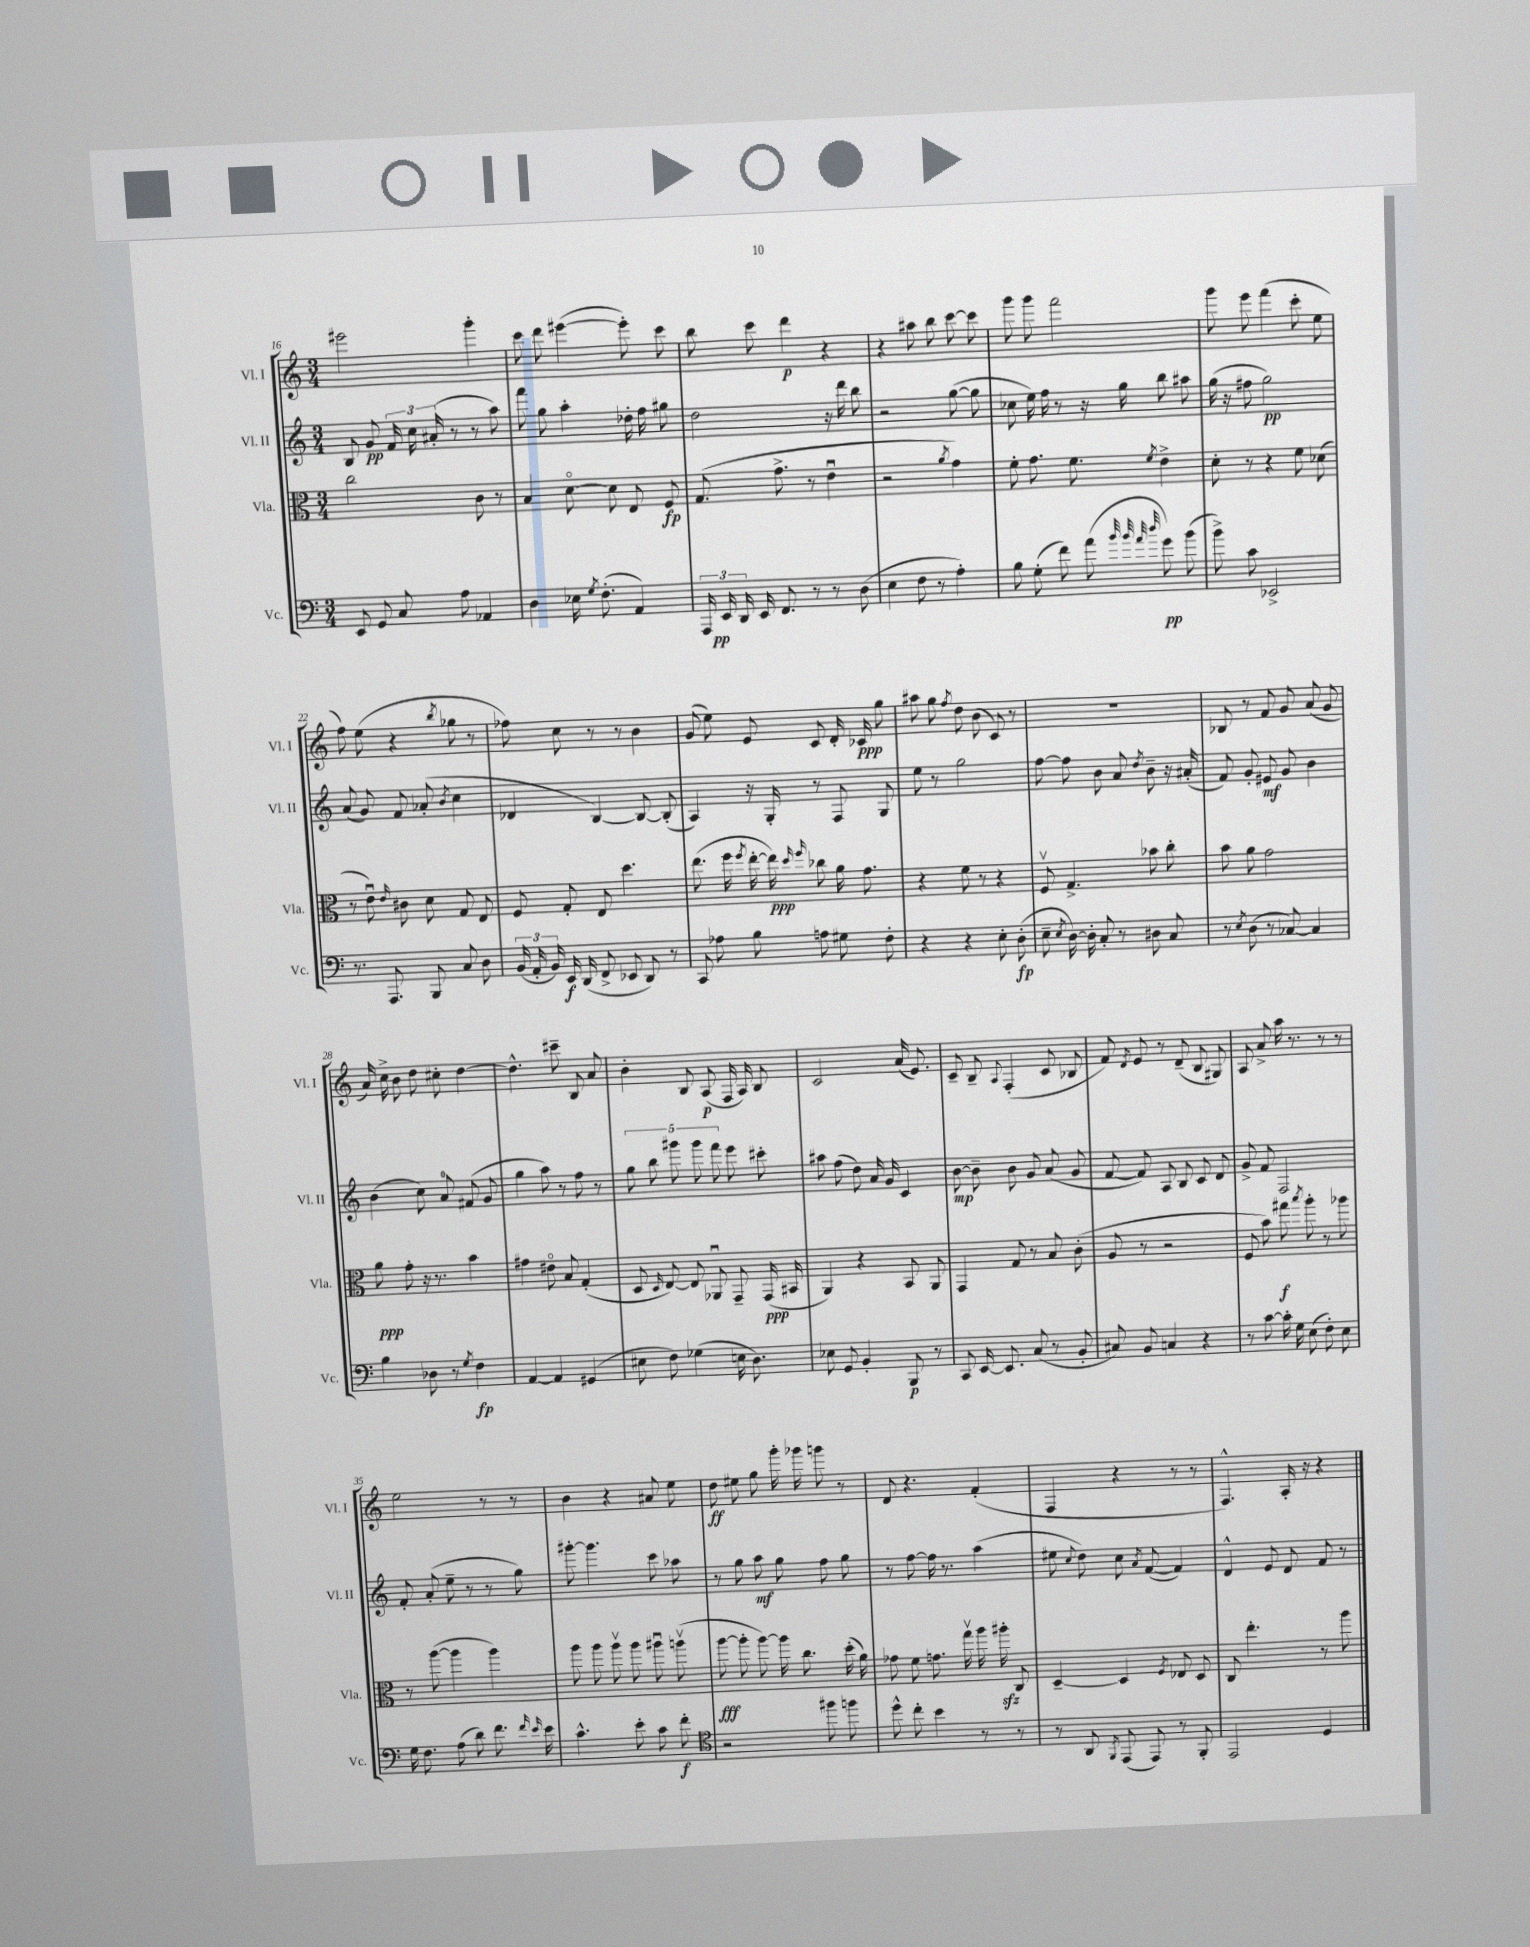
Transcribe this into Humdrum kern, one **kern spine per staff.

**kern	**dynam	**kern	**dynam	**kern	**dynam	**kern	**dynam
*part4	*part4	*part3	*part3	*part2	*part2	*part1	*part1
*staff4	*staff4	*staff3	*staff3	*staff2	*staff2	*staff1	*staff1
*I"Vc.	*	*I"Vla.	*	*I"Vl. II	*	*I"Vl. I	*
*I'Vc.	*	*I'Vla.	*	*I'Vl. II	*	*I'Vl. I	*
*clefF4	*	*clefC3	*	*clefG2	*	*clefG2	*
*k[]	*	*k[]	*	*k[]	*	*k[]	*
*M3/4	*	*M3/4	*	*M3/4	*	*M3/4	*
=16	=16	=16	=16	=16	=16	=16	=16
8EE/	.	2cc\	.	8B/	.	2eee#X\	.
8GG/	.	.	.	8g/	pp	.	.
8C/	.	.	.	24f/	.	.	.
.	.	.	.	24cc\	.	.	.
.	.	.	.	(24a#X'/	.	.	.
8A\	.	.	.	8r	.	.	.
4AA-X/	.	8c\	.	8r	.	4ggg'\	.
.	.	8r	.	8aa\)	.	.	.
=17	=17	=17	=17	=17	=17	=17	=17
4D\	.	4B/	.	8fff\	.	8ccc\	.
.	.	.	.	8gg\	.	8ddd\	.
16E-X\	.	[8d\	.	4aa'\	.	([4eee#X\	.
8qG/	.	.	.	.	.	.	.
(8.F'\	.	.	.	.	.	.	.
.	.	8d\]	.	.	.	.	.
4AA/)	.	8E/	.	16dd-X'\	.	8eee#'\])	.
.	.	.	.	16ff\	.	.	.
.	.	8F/	fp	8gg#X\	.	8ccc\	.
=18	=18	=18	=18	=18	=18	=18	=18
24AAA/	.	(8.G/	.	2dd\	.	8bb\	.
24EE/	pp	.	.	.	.	.	.
24DD/	.	.	.	.	.	.	.
16EE/	.	.	.	.	.	8ccc\	.
8.FF/	.	8.g^\	.	.	.	.	.
.	.	.	.	.	.	4ddd\	p
8r	.	8r	.	.	.	.	.
8r	.	4eu\	.	16r	.	4r	.
.	.	.	.	16ddd\	.	.	.
(8D\	.	.	.	8bb\	.	.	.
=19	=19	=19	=19	=19	=19	=19	=19
4E\	.	2r	.	2r	.	4r	.
8F\	.	.	.	.	.	8aa#X\	.
8r	.	.	.	.	.	8bb\	.
.	.	8qa/	.	.	.	.	.
4A'\)	.	4g\)	.	([8gg\	.	[8ccc\	.
.	.	.	.	8gg\]	.	8ccc\]	.
=20	=20	=20	=20	=20	=20	=20	=20
8B\	.	8f'\	.	8cc-X\	.	8ggg\	.
(8G'\	.	8.g\	.	16ee\)	.	8ggg\	.
.	.	.	.	16ff\	.	.	.
8f\)	.	.	.	8r	.	2fff\	.
.	.	8.f\	.	.	.	.	.
(8a\	.	.	.	16r	.	.	.
.	.	.	.	16gg\	.	.	.
32qqb/	.	.	.	.	.	.	.
32qqb/	.	.	.	.	.	.	.
32qqa/	.	.	.	.	.	.	.
32qqdd/	.	8qf/	.	.	.	.	.
8g\)	pp	4e^\	.	8bb\	.	.	.
(8b\	.	.	.	8aa#X\	.	.	.
=21	=21	=21	=21	=21	=21	=21	=21
8b^\)	.	8d'\	.	(16gg\	.	8ggg\	.
.	.	.	.	16r	.	.	.
8c\	.	8r	.	8ff#X\	.	8eee\	.
2EE-X^/	.	4r	.	2gg\)	pp	(4fff\	.
.	.	8f\	.	.	.	8ccc'\	.
.	.	(8d-X\	.	.	.	8ee\	.
!!LO:LB:g=z
=22	=22	=22	=22	=22	=22	=22	=22
8.r	.	8r	.	(8a/	.	8ff\)	.
.	.	8eu\)	.	8g/)	.	(8ee\	.
8.AAA/	.	.	.	.	.	.	.
.	.	16qqe/	.	.	.	.	.
.	.	8c#X\	.	8f/	.	4r	.
8BBB/	.	8d\	.	(8a-X'/	.	.	.
.	.	.	.	8qb/	.	8qbb/	.
8C/	.	8G/	.	4cc\	.	8gg-X\	.
8D\	.	8E/	.	.	.	8r	.
=23	=23	=23	=23	=23	=23	=23	=23
(24BB/	.	8F/	.	4d-X/	.	8ff-X\)	.
24AA'/	.	.	.	.	.	.	.
24BB/)	.	.	.	.	.	.	.
16EE/	f	8G'/	.	.	.	8cc\	.
(16DD/	.	.	.	.	.	.	.
8FF^/	.	8E/	.	[4B/)	.	8r	.
8EE-X/	.	4.dd\	.	.	.	8r	.
8DD/)	.	.	.	8B/_	.	4b\	.
8r	.	.	.	(8B'/]	.	.	.
=24	=24	=24	=24	=24	=24	=24	=24
8CC/	.	(8.ee\	.	4A/)	.	(8g/	.
8A-X\	.	.	.	.	.	8ee\)	.
.	.	16ff\	.	.	.	.	.
.	.	8qff/	.	.	.	.	.
8B\	.	[16ee'\	.	16r	.	8e/	.
.	.	16ee\])	ppp	16G'/	.	.	.
.	.	16qqdd/	.	.	.	.	.
.	.	16qqff/	.	.	.	.	.
8An\	.	8cc-X\	.	8r	.	8c/	.
8G#X\	.	16a\	.	8F/	.	16d'/	.
.	.	8.g\	.	.	.	16c-X/	ppp
8F'\	.	.	.	8G/	.	8gg\	.
=25	=25	=25	=25	=25	=25	=25	=25
4r	.	4r	.	8ee\	.	8aa#X\	.
.	.	.	.	8r	.	8gg\	.
.	.	.	.	.	.	8qff/	.
4r	.	8f\	.	2gg\	.	8dd\	.
.	.	8r	.	.	.	(8b\	.
8E'\	.	4r	.	.	.	8c/)	.
(8D'\	fp	.	.	.	.	8r	.
=26	=26	=26	=26	=26	=26	=26	=26
8E~\	.	8Fv/	.	[8ff\	.	2.r	.
8qE/	.	.	.	.	.	.	.
[16D\)	.	4.G^/	.	8ff\]	.	.	.
16D'\]	.	.	.	.	.	.	.
8C'/	.	.	.	8b\	.	.	.
8r	.	.	.	8a/	.	.	.
.	.	.	.	8qdd/	.	.	.
8D#X\	.	8b-X\	.	8b~\	.	.	.
8C/	.	8cc'\	.	16r	.	.	.
.	.	.	.	(16a#X'/	.	.	.
=27	=27	=27	=27	=27	=27	=27	=27
8r	.	8b\	.	8f/)	.	8B-X/	.
8qE/	.	.	.	.	.	.	.
(8D\	.	8a\	.	8g'/	.	8r	.
8r	.	2g\	.	8e#X/	mf	8f/	.
[8C-X/)	.	.	.	8g/	.	8g/	.
4C-/]	.	.	.	4b\	.	(8a/	.
.	.	.	.	.	.	8g/	.
!!LO:LB:g=z
=28	=28	=28	=28	=28	=28	=28	=28
4B\	.	8a\	ppp	(4b\	.	16a/)	.
.	.	.	.	.	.	16cc^\	.
.	.	8g'\	.	.	.	8b\	.
8D-X\	.	16r	.	8cc\)	.	8dd\	.
.	.	8.r	.	.	.	.	.
8r	.	.	.	8a/	.	8cc#X'\	.
8qG/	.	.	.	.	.	.	.
4F\	fp	4b\	.	(8f#X/	.	[4dd\	.
.	.	.	.	8g/	.	.	.
=29	=29	=29	=29	=29	=29	=29	=29
[4AA/	.	4g#X\	.	4gg\	.	4.dd^^\]	.
4AA/]	.	8e#X\	.	8aa\)	.	.	.
.	.	8B/	.	8r	.	8ccc#X~\	.
(4GG#X/	.	(4G'/	.	8ff\	.	8B/	.
.	.	.	.	8r	.	8a/	.
=30	=30	=30	=30	=30	=30	=30	=30
8E#X\	.	8D/	.	10gg\	.	4b'\	.
.	.	.	.	10bb\	.	.	.
.	.	16qqD/	.	.	.	.	.
8F\)	.	[8E/)	.	.	.	.	.
.	.	.	.	10ggg#X\	.	.	.
(4G-X\	.	8E/]	.	.	.	8B/	.
.	.	.	.	10ggg#\	.	.	.
.	.	8AA-Xu/	.	.	.	(8A/	p
.	.	.	.	10fff\	.	.	.
16En\	.	8GG~/	.	8eee\	.	16F/	.
8.D\)	.	.	.	.	.	16A/)	.
.	.	(16GG/	ppp	8ccc#X'\	.	8B/	.
.	.	16BB#X/	.	.	.	.	.
=31	=31	=31	=31	=31	=31	=31	=31
8E-X\	.	4AA/)	.	8aa#X\	.	2c/	.
8GG/	.	.	.	(8ff\	.	.	.
4BB'/	.	4r	.	8dd\)	.	.	.
.	.	.	.	16a/	.	.	.
.	.	.	.	16g/	.	.	.
8BBB/	p	8BB/	.	4c/	.	(16a/	.
.	.	.	.	.	.	8.e/)	.
8r	.	8AA/	.	.	.	.	.
=32	=32	=32	=32	=32	=32	=32	=32
8CC/	.	4GG/	.	[8b\	mp	8c~/	.
[16EE/	.	.	.	8b~\]	.	8B~/	.
8.EE/]	.	.	.	.	.	.	.
.	.	.	.	.	.	8qqA/	.
.	.	8G/	.	8b\	.	(4F'/	.
(8C/	.	8r	.	8g/	.	.	.
8r	.	8B/	.	(8a/	.	8c/	.
8BB'/	.	(8c'\	.	8g/	.	8B-X/	.
=33	=33	=33	=33	=33	=33	=33	=33
8C#X/)	.	8A/	.	[8f/	.	8f/)	.
.	.	.	.	.	.	8qd/	.
8BB/	.	8r	.	8f/])	.	8e/	.
4Cn/	.	2r	.	8A/	.	8r	.
.	.	.	.	8B/	.	(8d~/	.
4r	.	.	.	8c/	.	8B/	.
.	.	.	.	8d/	.	8G#X/)	.
=34	=34	=34	=34	=34	=34	=34	=34
8r	.	8F/	.	8g^/	.	8A/	.
[8c\	.	8b\)	.	8f/	.	8a^/	.
16c'\]	.	8gg#X\	f	2F/	.	16aa\	.
16G\	.	.	.	.	.	8.r	.
.	.	8qbb/	.	.	.	.	.
(8E\	.	8aa'\	.	.	.	.	.
8F'\)	.	8r	.	.	.	8r	.
8E\	.	8aa-X\	.	.	.	8r	.
!!LO:LB:g=z
=35	=35	=35	=35	=35	=35	=35	=35
16G\	.	8r	.	8f'/	.	2ee\	.
8.F\	.	.	.	.	.	.	.
.	.	([8aa\	.	(8a'/	.	.	.
(8A\	.	4aa\]	.	8ee~\	.	.	.
8d\)	.	.	.	8r	.	.	.
8.f\	.	4aa\)	.	8r	.	8r	.
.	.	.	.	8gg\)	.	8r	.
16qqf/	.	.	.	.	.	.	.
16qqe/	.	.	.	.	.	.	.
16e\	.	.	.	.	.	.	.
=36	=36	=36	=36	=36	=36	=36	=36
4.c^^\	.	8aa\	.	[8ggg#X'\	.	4b\	.
.	.	8aa\	.	4.ggg#\]	.	.	.
.	.	8aav\	.	.	.	4r	.
8e'\	.	8aa\	.	.	.	.	.
8c\	.	8aa#Xu\	.	8ccc\	.	8a#X/	.
8f'\	f	(8aanv\	.	8aa-X\	.	8ee\	.
=37	=37	=37	=37	=37	=37	=37	=37
*clefC4	*	*	*	*	*	*	*
2r	.	[8aa\	fff	8r	.	8dd\	ff
.	.	8aa'\]	.	8gg\	.	8ee#X\	.
.	.	[8aa\)	.	8aa\	mf	8gg\	.
.	.	16aa\]	.	8gg\	.	16ggg'\	.
.	.	8.cc\	.	.	.	16ggg-X\	.
8ff#X\	.	.	.	8ff\	.	8gggn\	.
8ffn\	.	(16dd'\	.	8gg\	.	8r	.
.	.	16a\)	.	.	.	.	.
=38	=38	=38	=38	=38	=38	=38	=38
8dd^^\	.	8g-X\	.	8r	.	8d/	.
8cc'\	.	8f\	.	[8ff\	.	4.r	.
4b\	.	8.gn\	.	16ff\]	.	.	.
.	.	.	.	8.r	.	.	.
.	.	16ggv\	.	.	.	.	.
8r	.	16aa\	.	(4aa\	.	(4f'/	.
.	.	16aa#Xzz'\	.	.	.	.	.
8r	.	8C/	.	.	.	.	.
=39	=39	=39	=39	=39	=39	=39	=39
8r	.	[4D~/	.	8ee#X\	.	4F/	.
.	.	.	.	8qqcc/	.	.	.
8AA/	.	.	.	8dd\)	.	.	.
8qFF/	.	.	.	.	.	.	.
(8EE/	.	4D/]	.	8cc\	.	4r	.
.	.	.	.	8qa/	.	.	.
8EE/)	.	.	.	([8f/	.	.	.
.	.	8qF/	.	.	.	.	.
8r	.	8E-X/	.	4f/])	.	8r	.
8FF'/	.	8D/	.	.	.	8r	.
=40	=40	=40	=40	=40	=40	=40	=40
2EE/	.	8C/	.	4d^^/	.	4.F^^/)	.
.	.	4.ee'\	.	.	.	.	.
.	.	.	.	8e/	.	.	.
.	.	.	.	8d/	.	16A'/	.
.	.	.	.	.	.	16r	.
4D/	.	8r	.	8f/	.	4r	.
.	.	8aa\	.	8r	.	.	.
==	==	==	==	==	==	==	==
*-	*-	*-	*-	*-	*-	*-	*-
